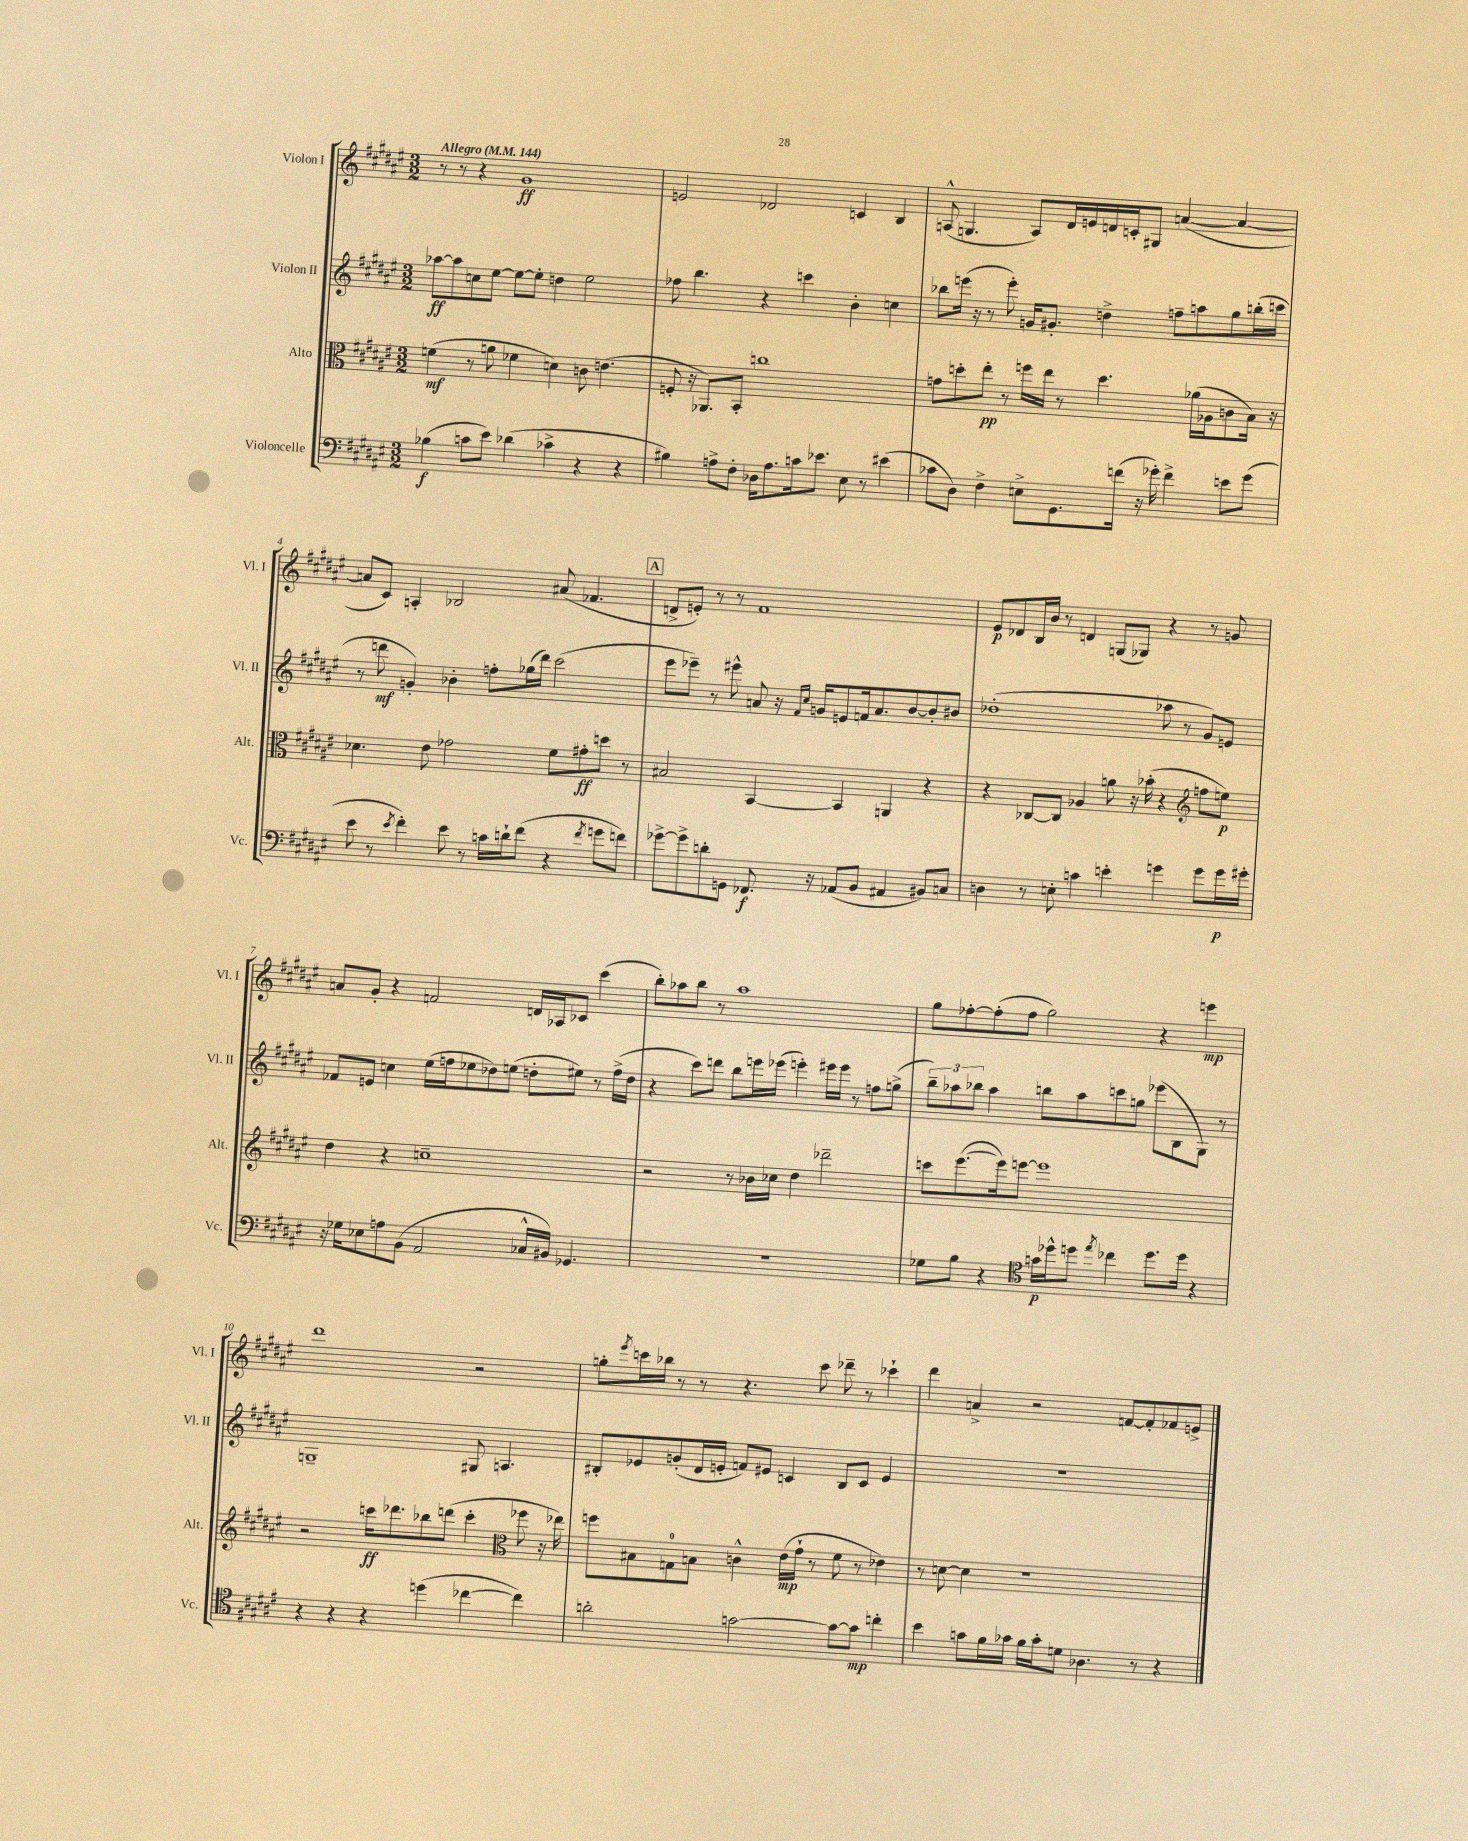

**kern	**dynam	**kern	**dynam	**kern	**dynam	**kern	**dynam
*part4	*part4	*part3	*part3	*part2	*part2	*part1	*part1
*staff4	*staff4	*staff3	*staff3	*staff2	*staff2	*staff1	*staff1
*I"Violoncelle	*	*I"Alto	*	*I"Violon II	*	*I"Violon I	*
*I'Vc.	*	*I'Alt.	*	*I'Vl. II	*	*I'Vl. I	*
*clefF4	*	*clefC3	*	*clefG2	*	*clefG2	*
*k[f#c#g#d#a#e#]	*	*k[f#c#g#d#a#e#]	*	*k[f#c#g#d#a#e#]	*	*k[f#c#g#d#a#e#]	*
*M3/2	*	*M3/2	*	*M3/2	*	*M3/2	*
*MM144	*	*MM144	*	*MM144	*	*MM144	*
=1	=1	=1	=1	=1	=1	=1	=1
!	!	!	!	!	!	!LO:TX:a:B:t=Allegro	!
(4B-X\	f	(4fn\	mf	[8aa-X\L	ff	8r	.
.	.	.	.	8aa-\]	.	8r	.
8cn\L	.	8r	.	8ccn\	.	4r	.
8e#\J)	.	8an\	.	[8ee#\J	.	.	.
(4d-X\	.	4f-X\	.	8ee#\L_	.	1g#	ff
.	.	.	.	8ee#'\J]	.	.	.
4c-X^\	.	4dn\)	.	4ddn\	.	.	.
4r	.	8cn\	.	2ee#\	.	.	.
.	.	(4.en\	.	.	.	.	.
4r	.	.	.	.	.	.	.
=2	=2	=2	=2	=2	=2	=2	=2
4B#X\)	.	8Fn'/	.	8ff-X\	.	2en/	.
.	.	16r	.	4.bb\	.	.	.
.	.	8.AA-X/L)	.	.	.	.	.
8An^\L	.	.	.	.	.	.	.
8F#'\J	.	8BB'/J	.	.	.	.	.
16D-X\KL	.	1ccn	.	4r	.	2d-X/	.
8.A\	.	.	.	.	.	.	.
16cn\k	.	.	.	4cccn\	.	.	.
8.e-X\J	.	.	.	.	.	.	.
8E#\	.	.	.	4b'\	.	4cn/	.
8r	.	.	.	.	.	.	.
(4e#X\	.	.	.	4ccn\	.	4B/	.
=3	=3	=3	=3	=3	=3	=3	=3
8c-X\L	.	8gn\L	.	8bb-X\L	.	(8An^^/	.
8D#\J)	.	8ddn'\	.	(16eeen\Jk	.	4.Gn/	.
.	.	.	.	16r	.	.	.
4F#^\	.	8ee#'\J	pp	8r	.	.	.
.	.	8r	.	8eee'\)	.	.	.
8En^\L	.	16ffn\LL	.	16gn/KL	.	8A/L)	.
.	.	16ee#\JJ	.	8.g#X'/J	.	.	.
8.GG#\	.	8r	.	.	.	16d#/L	.
.	.	.	.	.	.	16en/	.
.	.	4.dd\	.	4ddn^\	.	16dn/	.
(16fn\Jk	.	.	.	.	.	16cn'/J	.
16r	.	.	.	.	.	8G#X/J	.
16g-X'\)	.	.	.	.	.	.	.
4f^\	.	.	.	8ffn~\L	.	([4an/	.
.	.	(16a-X\LL	.	8aan\	.	.	.
.	.	16A-X\J	.	.	.	.	.
8en\L	.	8cn\	.	8gg#\	.	4a/_	.
(8g-\J	.	16B\Jk)	.	(16bbn'\L	.	.	.
.	.	16r	.	16cccn\JJ	.	.	.
!!LO:LB:g=z
=4	=4	=4	=4	=4	=4	=4	=4
8e#\	.	4.d-X\	.	8r	.	8an/L]	.
8r	.	.	.	8dddn\	mf	8c#/J)	.
8qe#/	.	.	.	.	.	.	.
4f#'\)	.	.	.	4gn'/)	.	4An'/	.
.	.	8e#\	.	.	.	.	.
8e#\	.	2g-X\	.	4b-X'\	.	2B-X/	.
8r	.	.	.	.	.	.	.
16cn\LL	.	.	.	8ffn'\L	.	.	.
16dn`\J	.	.	.	.	.	.	.
(8f#\J	.	.	.	(16gg-X\L	.	.	.
.	.	.	.	16ddd\JJ)	.	.	.
4r	.	8f#\L	.	(2ccc#\	.	(8a#X/	.
.	.	8g#X'\	ff	.	.	4.f-X/	.
8qf#/	.	.	.	.	.	.	.
8gn\L	.	8ddn\J	.	.	.	.	.
8fn\J)	.	8r	.	.	.	.	.
!!LO:REH:place=s1:t=A
=5	=5	=5	=5	=5	=5	=5	=5
[8g-X^\L	.	2B#X/	.	8eee#\L	.	8dn^/L	.
8g-^\]	.	.	.	8eee-X~\J)	.	8en'/J)	.
8dn'\	.	.	.	8r	.	8r	.
8GGn\J	.	.	.	8eee#X^^\	.	8r	.
8.FF-X/	f	[4BB/	.	8an/	.	1f#	.
.	.	.	.	16r	.	.	.
.	.	.	.	16qqf#/LL	.	.	.
.	.	.	.	16qqcc#/JJ	.	.	.
16r	.	.	.	16gn/KL	.	.	.
(8AA-X/L	.	4BB/]	.	8en/	.	.	.
8BB/J	.	.	.	16fn/k	.	.	.
.	.	.	.	8.a/	.	.	.
4AA#X/	.	4AAn/	.	.	.	.	.
.	.	.	.	[8b/	.	.	.
8BB#X/L)	.	4r	.	8b'/]	.	.	.
8Cn/J	.	.	.	8b#X/J	.	.	.
=6	=6	=6	=6	=6	=6	=6	=6
4Dn\	.	4r	.	(1dd-X'	.	8e#/L	p
.	.	.	.	.	.	8d-X/	.
8r	.	[8C-X/L	.	.	.	16B/L	.
.	.	.	.	.	.	16b/JJ	.
8En'\	.	8C-/J]	.	.	.	8r	.
4cn\	.	4A-X/	.	.	.	4dn/	.
4en'\	.	8an\	.	.	.	(8Gn/L	.
.	.	16r	.	.	.	8G-X/J)	.
.	.	(16b-X'\	.	.	.	.	.
4gn\	.	4r	.	8aa-X\	.	4r	.
.	.	.	.	8r	.	.	.
*	*	*clefG2	*	*	*	*	*
8g\L	.	8ffn\L	.	8g#/L)	.	8r	.
16g\L	p	8een\J)	p	8en/J	.	8gn/	.
16g#X'\JJ	.	.	.	.	.	.	.
!!LO:LB:g=z
=7	=7	=7	=7	=7	=7	=7	=7
16r	.	4dd#\	.	8f-X/L	.	8an/L	.
16G-X\KL	.	.	.	.	.	.	.
8E-X\	.	.	.	8en/J	.	8g#'/J	.
8An\	.	4r	.	4ccn\	.	4r	.
(8BB\J	.	.	.	.	.	.	.
2AA#/	.	1ccn~	.	(16ee#\LL	.	2fn/	.
.	.	.	.	16ffn\J	.	.	.
.	.	.	.	8ee-X\	.	.	.
.	.	.	.	8dd-X\)	.	.	.
.	.	.	.	(8een\J	.	.	.
16C-X^^/LL	.	.	.	8ddn'\L	.	16dn/LL	.
16BB#X/JJ)	.	.	.	.	.	16A-X/J	.
4.GG-X/	.	.	.	8ee#X\J)	.	8c-X/J	.
.	.	.	.	8r	.	(4ccc#\	.
.	.	.	.	(16ff^\LL	.	.	.
.	.	.	.	16dd\JJ	.	.	.
=8	=8	=8	=8	=8	=8	=8	=8
1.r	.	2r	.	4r	.	8bb'\L)	.
.	.	.	.	.	.	8aa-X\	.
.	.	.	.	8ccc#\L)	.	8bb\J	.
.	.	.	.	8dddn\J	.	8r	.
.	.	8r	.	8bb\L	.	1aa-	.
.	.	16b-X\LL	.	16eeen\L	.	.	.
.	.	16cc-X\JJ	.	(16eee-X\JJ	.	.	.
.	.	4dd#\	.	4eeen'\)	.	.	.
.	.	2ddd-X~\	.	16eee#X\LL	.	.	.
.	.	.	.	16eee#\JJ	.	.	.
.	.	.	.	8r	.	.	.
.	.	.	.	8ffn\L	.	.	.
.	.	.	.	(8ggn^\J	.	.	.
=9	=9	=9	=9	=9	=9	=9	=9
8G-X\L	.	8cccn\L	.	12bb~\L)	.	8gg#\L	.
.	.	.	.	12aa-X\	.	.	.
8B\J	.	([8.eee#\	.	.	.	[8ff-X'\	.
.	.	.	.	12bb-X\J	.	.	.
4r	.	.	.	4aa-\	.	(8ff-'\]	.
.	.	16eee#\k])	.	.	.	.	.
.	.	[8eeen\J	.	.	.	8ff-\J	.
*clefC4	*	*	*	*	*	*	*
16gn\LL	p	1eee]	.	8bbn\L	.	2gg#\)	.
16dd-X^^\J	.	.	.	.	.	.	.
8ddn\J	.	.	.	8aa-\	.	.	.
8qee#/	.	.	.	.	.	.	.
4cc-X\	.	.	.	8cccn\	.	.	.
.	.	.	.	8ggn\J	.	.	.
8.dd\L	.	.	.	(8eee-X\L	.	4r	.
.	.	.	.	8B\	.	.	.
16dd\Jk	.	.	.	.	.	.	.
4r	.	.	.	8G#\J)	.	4eeen\	mp
.	.	.	.	8r	.	.	.
!!LO:LB:g=z
=10	=10	=10	=10	=10	=10	=10	=10
4r	.	2r	.	1Gn~	.	1ddd#	.
4r	.	.	.	.	.	.	.
4r	.	16cccn\KL	ff	.	.	.	.
.	.	8.ddd-X\	.	.	.	.	.
(4ddn\	.	8bb-X\	.	.	.	.	.
.	.	(8dddn\J	.	.	.	.	.
[4cc-X\	.	4ccc'\	.	8G#X/	.	2r	.
.	.	.	.	4.An/	.	.	.
*	*	*clefC3	*	*	*	*	*
4cc-\])	.	8ff-X\	.	.	.	.	.
.	.	16r	.	.	.	.	.
.	.	16ee-X\)	.	.	.	.	.
=11	=11	=11	=11	=11	=11	=11	=11
2an'\	.	8ffn\L	.	8B#X'/L	.	8ggn'\L	.
.	.	.	.	.	.	8qeee#/	.
.	.	8B#X\	.	8e-X/	.	16cccn\L	.
.	.	.	.	.	.	16bb-X\JJ	.
.	.	8Gn\	.	(8gn'/	.	8r	.
.	.	8Bn\J	.	16d#/L	.	8r	.
.	.	.	.	16en'/JJ	.	.	.
[2gn\	.	4cn^^\	.	8fn/L)	.	4.r	.
.	.	.	.	8e#X/J	.	.	.
.	.	(16e#\LL	mp	4cn/	.	.	.
.	.	16g#`\JJ	.	.	.	.	.
.	.	8r	.	.	.	8ccc\	.
8g\L_	.	8f#\	.	8B#/L	.	8ddd-X~\	.
8g\J]	mp	8r	.	8c/J	.	8r	.
4ccn'\	.	4e-X\)	.	4e#/	.	4ccc-X`\	.
=12	=12	=12	=12	=12	=12	=12	=12
4b\	.	8r	.	1.r	.	4ddd#\	.
.	.	[8dn\	.	.	.	.	.
8gn\L	.	4d\]	.	.	.	4an^/	.
16f#\L	.	.	.	.	.	.	.
16g-X\JJ	.	.	.	.	.	.	.
16f#\LL	.	1r	.	.	.	2r	.
16g-'\J	.	.	.	.	.	.	.
8dn\J	.	.	.	.	.	.	.
4.A-X\	.	.	.	.	.	.	.
.	.	.	.	.	.	[8fn/L	.
8r	.	.	.	.	.	8f'/]	.
4r	.	.	.	.	.	8f-X/	.
.	.	.	.	.	.	8en^/J	.
==	==	==	==	==	==	==	==
*-	*-	*-	*-	*-	*-	*-	*-
